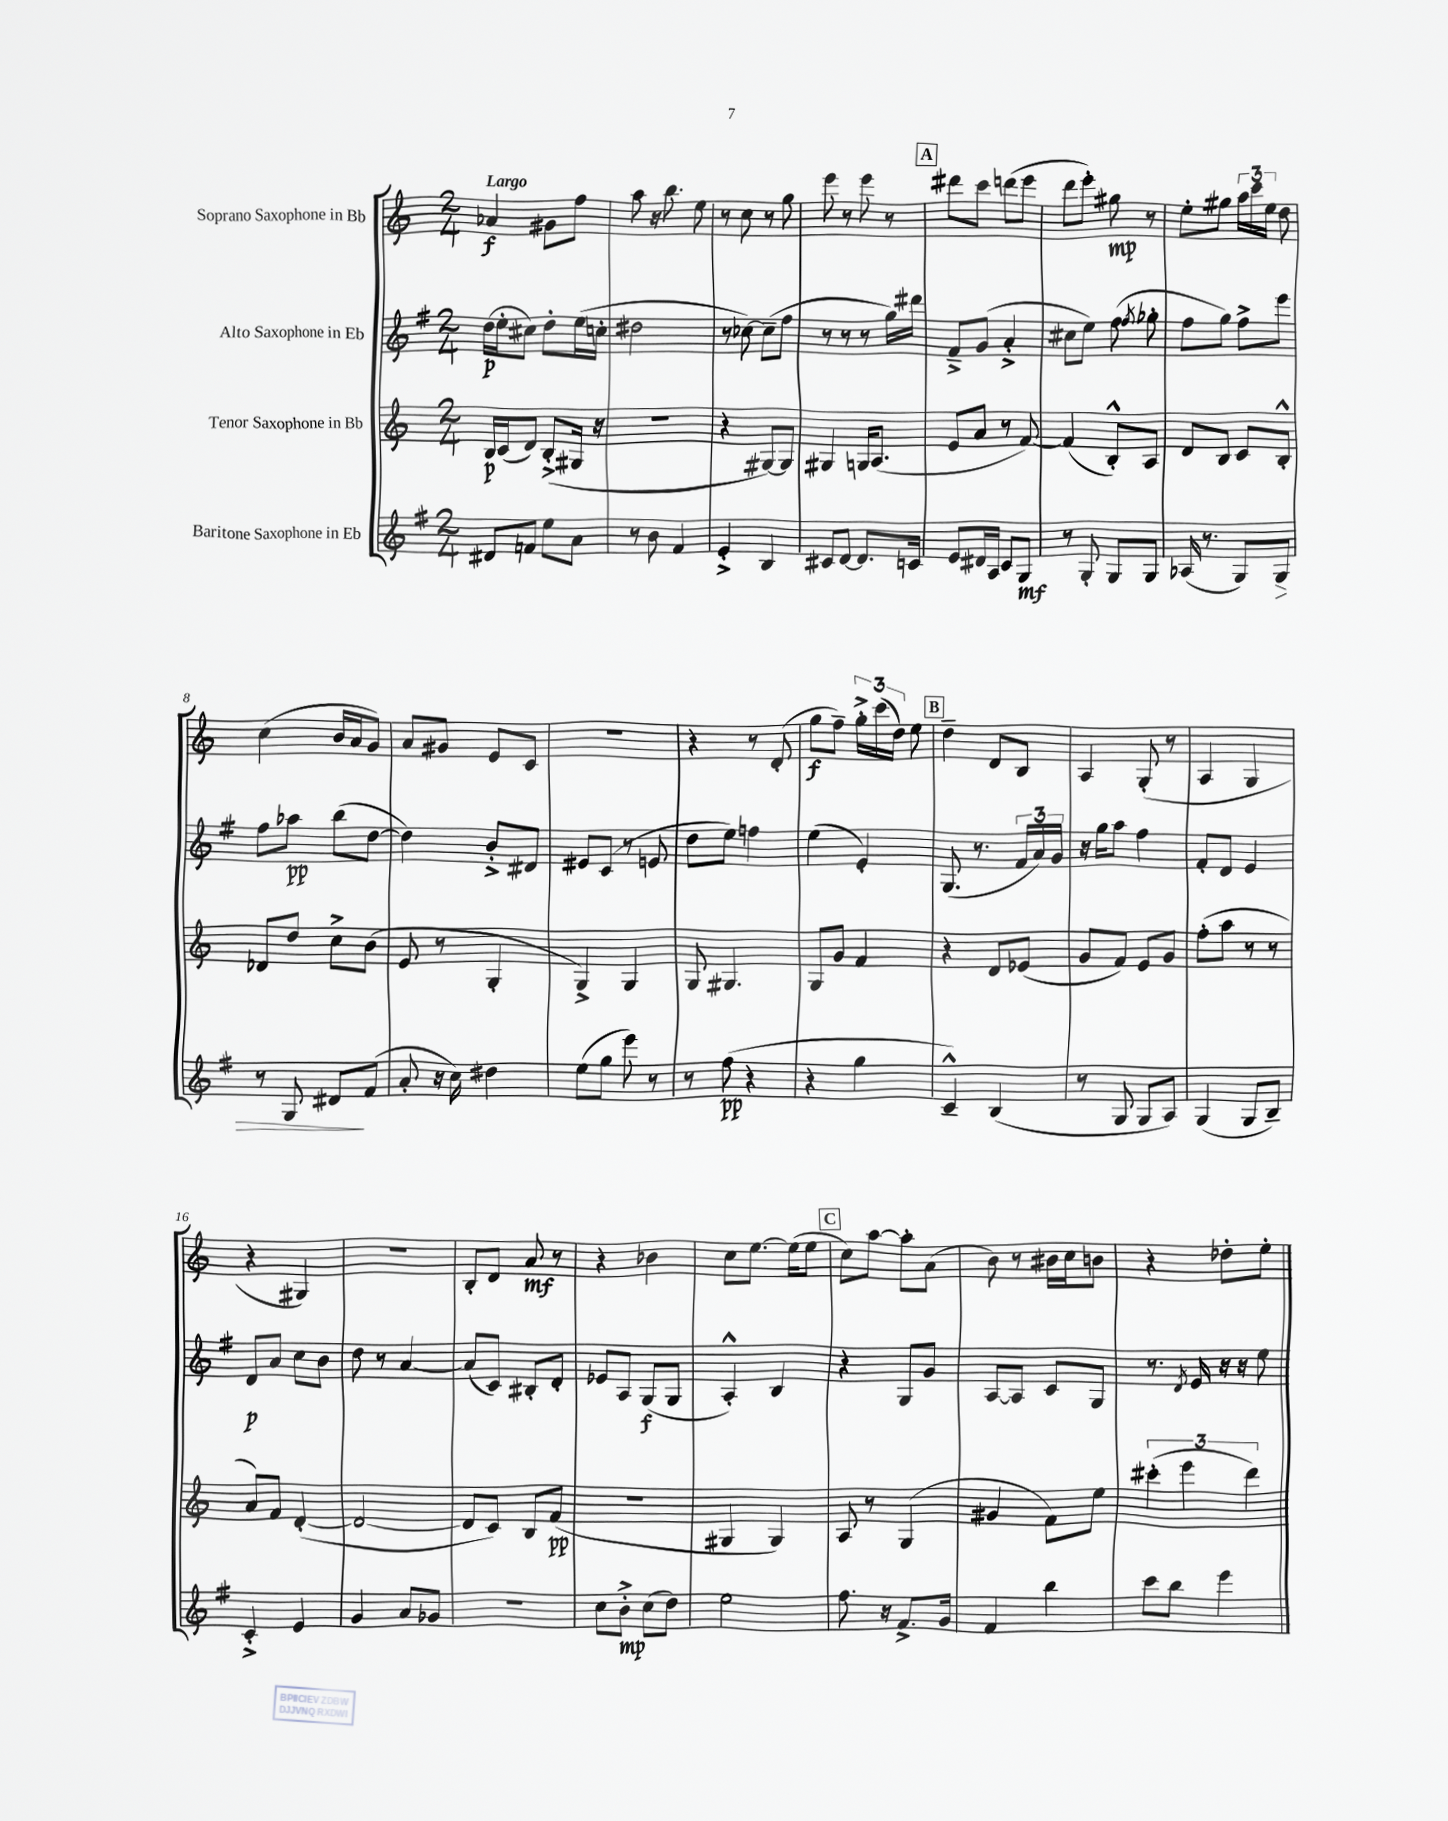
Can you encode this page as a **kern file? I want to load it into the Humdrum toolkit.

**kern	**dynam	**kern	**dynam	**kern	**dynam	**kern	**dynam
*part4	*part4	*part3	*part3	*part2	*part2	*part1	*part1
*staff4	*staff4	*staff3	*staff3	*staff2	*staff2	*staff1	*staff1
*I"Baritone Saxophone in Eb	*	*I"Tenor Saxophone in Bb	*	*I"Alto Saxophone in Eb	*	*I"Soprano Saxophone in Bb	*
*clefG2	*	*clefG2	*	*clefG2	*	*clefG2	*
*k[f#]	*	*k[]	*	*k[f#]	*	*k[]	*
*M2/4	*	*M2/4	*	*M2/4	*	*M2/4	*
=1	=1	=1	=1	=1	=1	=1	=1
!	!	!	!	!	!	!LO:TX:a:B:t=Largo	!
8d#X/L	.	16B/LL	p	(16dd\LL	p	4a-X/	f
.	.	(16c/J	.	16ee'\J	.	.	.
8fn/J	.	8d/J)	.	8cc#X\J)	.	.	.
8ee\L	.	(8B'^/L	.	8dd'\L	.	8g#X\L	.
8a\J	.	16G#X/Jk	.	(16ee\L	.	8ff\J	.
.	.	16r	.	16ccn'\JJ	.	.	.
=2	=2	=2	=2	=2	=2	=2	=2
8r	.	2r	.	2dd#X\	.	8aa\	.
8b\	.	.	.	.	.	16r	.
.	.	.	.	.	.	8.bb\	.
4f#/	.	.	.	.	.	.	.
.	.	.	.	.	.	8ee\	.
=3	=3	=3	=3	=3	=3	=3	=3
4e'^/	.	4r	.	8r	.	8r	.
.	.	.	.	[8cc-X\)	.	8cc\	.
4B/	.	[8G#X/L)	.	(8cc-~\L]	.	8r	.
.	.	8G#/J]	.	8ff#\J	.	8gg\	.
=4	=4	=4	=4	=4	=4	=4	=4
8c#X/L	.	4G#X/	.	8r	.	8eee\	.
[8d/J	.	.	.	8r	.	8r	.
8.d/L]	.	16Gn/KL	.	8r	.	8eee\	.
.	.	(8.A/J	.	.	.	.	.
.	.	.	.	16gg\LL)	.	8r	.
16cn/Jk	.	.	.	16ddd#X\JJ	.	.	.
!!LO:REH:place=s1:t=A
=5	=5	=5	=5	=5	=5	=5	=5
8e/L	.	8e/L	.	8f#~^/L	.	8ddd#X\L	.
16d#X/L	.	8a/J	.	(8g/J	.	8ccc\J	.
16A/JJ	.	.	.	.	.	.	.
8c/L	.	8r	.	4a'^/	.	(8dddn\L	.
8G/J	mf	[8f/)	.	.	.	8eee\J	.
=6	=6	=6	=6	=6	=6	=6	=6
8r	.	(4f/]	.	8cc#X\L	.	8ddd\L	.
8G'/	.	.	.	8ee\J)	.	8eee'\J)	.
8G/L	.	8B'^^/L)	.	(8ff#\	.	8gg#X\	mp
.	.	.	.	8qff#/	.	.	.
8G/J	.	8A/J	.	8gg-X'\	.	8r	.
=7	=7	=7	=7	=7	=7	=7	=7
(16A-X/	.	8d/L	.	8ff#\L	.	8ee'\L	.
8.r	.	.	.	.	.	.	.
.	.	8B/J	.	8gg\J)	.	8gg#X\J	.
8G/L)	.	8c/L	.	8ff#^\L	.	24aa\LL	.
.	.	.	.	.	.	24ccc\	.
.	.	.	.	.	.	24ee\JJ	.
!	!LO:HP:b	!	!	!	!	!	!
8G/J	>	8B'^^/J	.	8eee\J	.	8dd\	.
!!LO:LB:g=z
=8	=8	=8	=8	=8	=8	=8	=8
8r	.	8d-X/L	.	8ff#\L	.	(4cc\	.
8G/	.	8dd/J	.	8aa-X\J	pp	.	.
8d#X/L	.	8cc^\L	.	(8bb\L	.	16b/LL	.
.	.	.	.	.	.	16a/J	.
(8f#/J	]	(8b\J	.	[8dd\J	.	8g/J)	.
=9	=9	=9	=9	=9	=9	=9	=9
8a'/	.	8e/	.	4dd\])	.	8a/L	.
16r	.	8r	.	.	.	8g#X/J	.
16cc\)	.	.	.	.	.	.	.
4dd#X\	.	4G'/	.	8b'^/L	.	8e/L	.
.	.	.	.	8d#X/J	.	8c/J	.
=10	=10	=10	=10	=10	=10	=10	=10
(8ee\L	.	4G^/)	.	8e#X/L	.	2r	.
8gg\J	.	.	.	(8c/J	.	.	.
8eee\)	.	4G/	.	8r	.	.	.
8r	.	.	.	8en/	.	.	.
=11	=11	=11	=11	=11	=11	=11	=11
8r	.	8G/	.	8dd\L	.	4r	.
(8ff#\	pp	4.G#X/	.	8ee\J)	.	.	.
4r	.	.	.	4ffn\	.	8r	.
.	.	.	.	.	.	(8d'/	.
=12	=12	=12	=12	=12	=12	=12	=12
4r	.	8G/L	.	(4ee\	.	8gg\L	f
.	.	8g/J	.	.	.	8ff~\J)	.
4gg\	.	4f/	.	4e'/)	.	24gg'^\LL	.
.	.	.	.	.	.	(24ccc\	.
.	.	.	.	.	.	24dd\JJ)	.
.	.	.	.	.	.	8ee\	.
!!LO:REH:place=s1:t=B
=13	=13	=13	=13	=13	=13	=13	=13
4c~^^/)	.	4r	.	(8.G/	.	4dd~\	.
.	.	.	.	8.r	.	.	.
(4B/	.	8d/L	.	.	.	8d/L	.
.	.	(8e-X/J	.	24f#/LL	.	8B/J	.
.	.	.	.	24a/)	.	.	.
.	.	.	.	24g/JJ	.	.	.
=14	=14	=14	=14	=14	=14	=14	=14
8r	.	8g/L	.	16r	.	4A/	.
.	.	.	.	16gg\KL	.	.	.
8G/	.	8f/J)	.	8aa\J	.	.	.
8G/L	.	8e/L	.	4ff#\	.	(8G'/	.
8A/J)	.	8g/J	.	.	.	8r	.
=15	=15	=15	=15	=15	=15	=15	=15
(4G/	.	(8ff'\L	.	8f#'/L	.	4A/	.
.	.	8aa\J	.	8d/J	.	.	.
8G/L	.	8r	.	4e/	.	4G/	.
8B~/J)	.	8r	.	.	.	.	.
!!LO:LB:g=z
=16	=16	=16	=16	=16	=16	=16	=16
4c'^/	.	8a/L)	.	8d/L	p	4r	.
.	.	8f/J	.	8a/J	.	.	.
4e/	.	([4d'/	.	8cc\L	.	4G#X/)	.
.	.	.	.	8b\J	.	.	.
=17	=17	=17	=17	=17	=17	=17	=17
4g/	.	2d/_	.	8dd\	.	2r	.
.	.	.	.	8r	.	.	.
8a/L	.	.	.	[4a/	.	.	.
8g-X/J	.	.	.	.	.	.	.
=18	=18	=18	=18	=18	=18	=18	=18
2r	.	8d/L]	.	(8a/L]	.	8B'/L	.
.	.	8c/J)	.	8c/J)	.	8d/J	.
.	.	8B/L	.	8B#X'/L	.	8a/	mf
.	.	(8f/J	pp	8d'/J	.	8r	.
=19	=19	=19	=19	=19	=19	=19	=19
8cc\L	.	2r	.	8e-X/L	.	4r	.
8b'^\J	mp	.	.	8A/J	.	.	.
(8cc\L	.	.	.	(8G/L	f	4b-X\	.
8dd\J)	.	.	.	8G/J	.	.	.
=20	=20	=20	=20	=20	=20	=20	=20
2ee\	.	4G#X/	.	4A'^^/)	.	8cc\L	.
.	.	.	.	.	.	[8.ee\J	.
.	.	4G#/)	.	4B/	.	.	.
.	.	.	.	.	.	(16ee\KL]	.
.	.	.	.	.	.	8ee\J	.
!!LO:REH:place=s1:t=C
=21	=21	=21	=21	=21	=21	=21	=21
8.ff#\	.	8A/	.	4r	.	8cc\L)	.
.	.	8r	.	.	.	[8aa\J	.
16r	.	.	.	.	.	.	.
8.f#^/L	.	(4G/	.	8G/L	.	8aa'\L]	.
.	.	.	.	8g/J	.	(8a\J	.
16g/Jk	.	.	.	.	.	.	.
=22	=22	=22	=22	=22	=22	=22	=22
4f#/	.	4g#X/	.	[8A/L	.	8b\)	.
.	.	.	.	8A/J]	.	8r	.
4bb\	.	8f\L)	.	8c/L	.	16b#X\LL	.
.	.	.	.	.	.	16cc\J	.
.	.	8ee\J	.	8G/J	.	8bn\J	.
=23	=23	=23	=23	=23	=23	=23	=23
8ccc\L	.	(6ccc#X'\	.	8.r	.	4r	.
8bb\J	.	.	.	.	.	.	.
.	.	6eee\	.	.	.	.	.
.	.	.	.	8qd/	.	.	.
.	.	.	.	16e/	.	.	.
4eee\	.	.	.	16r	.	8dd-X'\L	.
.	.	.	.	16r	.	.	.
.	.	6ddd\)	.	.	.	.	.
.	.	.	.	8ee\	.	8ee'\J	.
==	==	==	==	==	==	==	==
*-	*-	*-	*-	*-	*-	*-	*-
